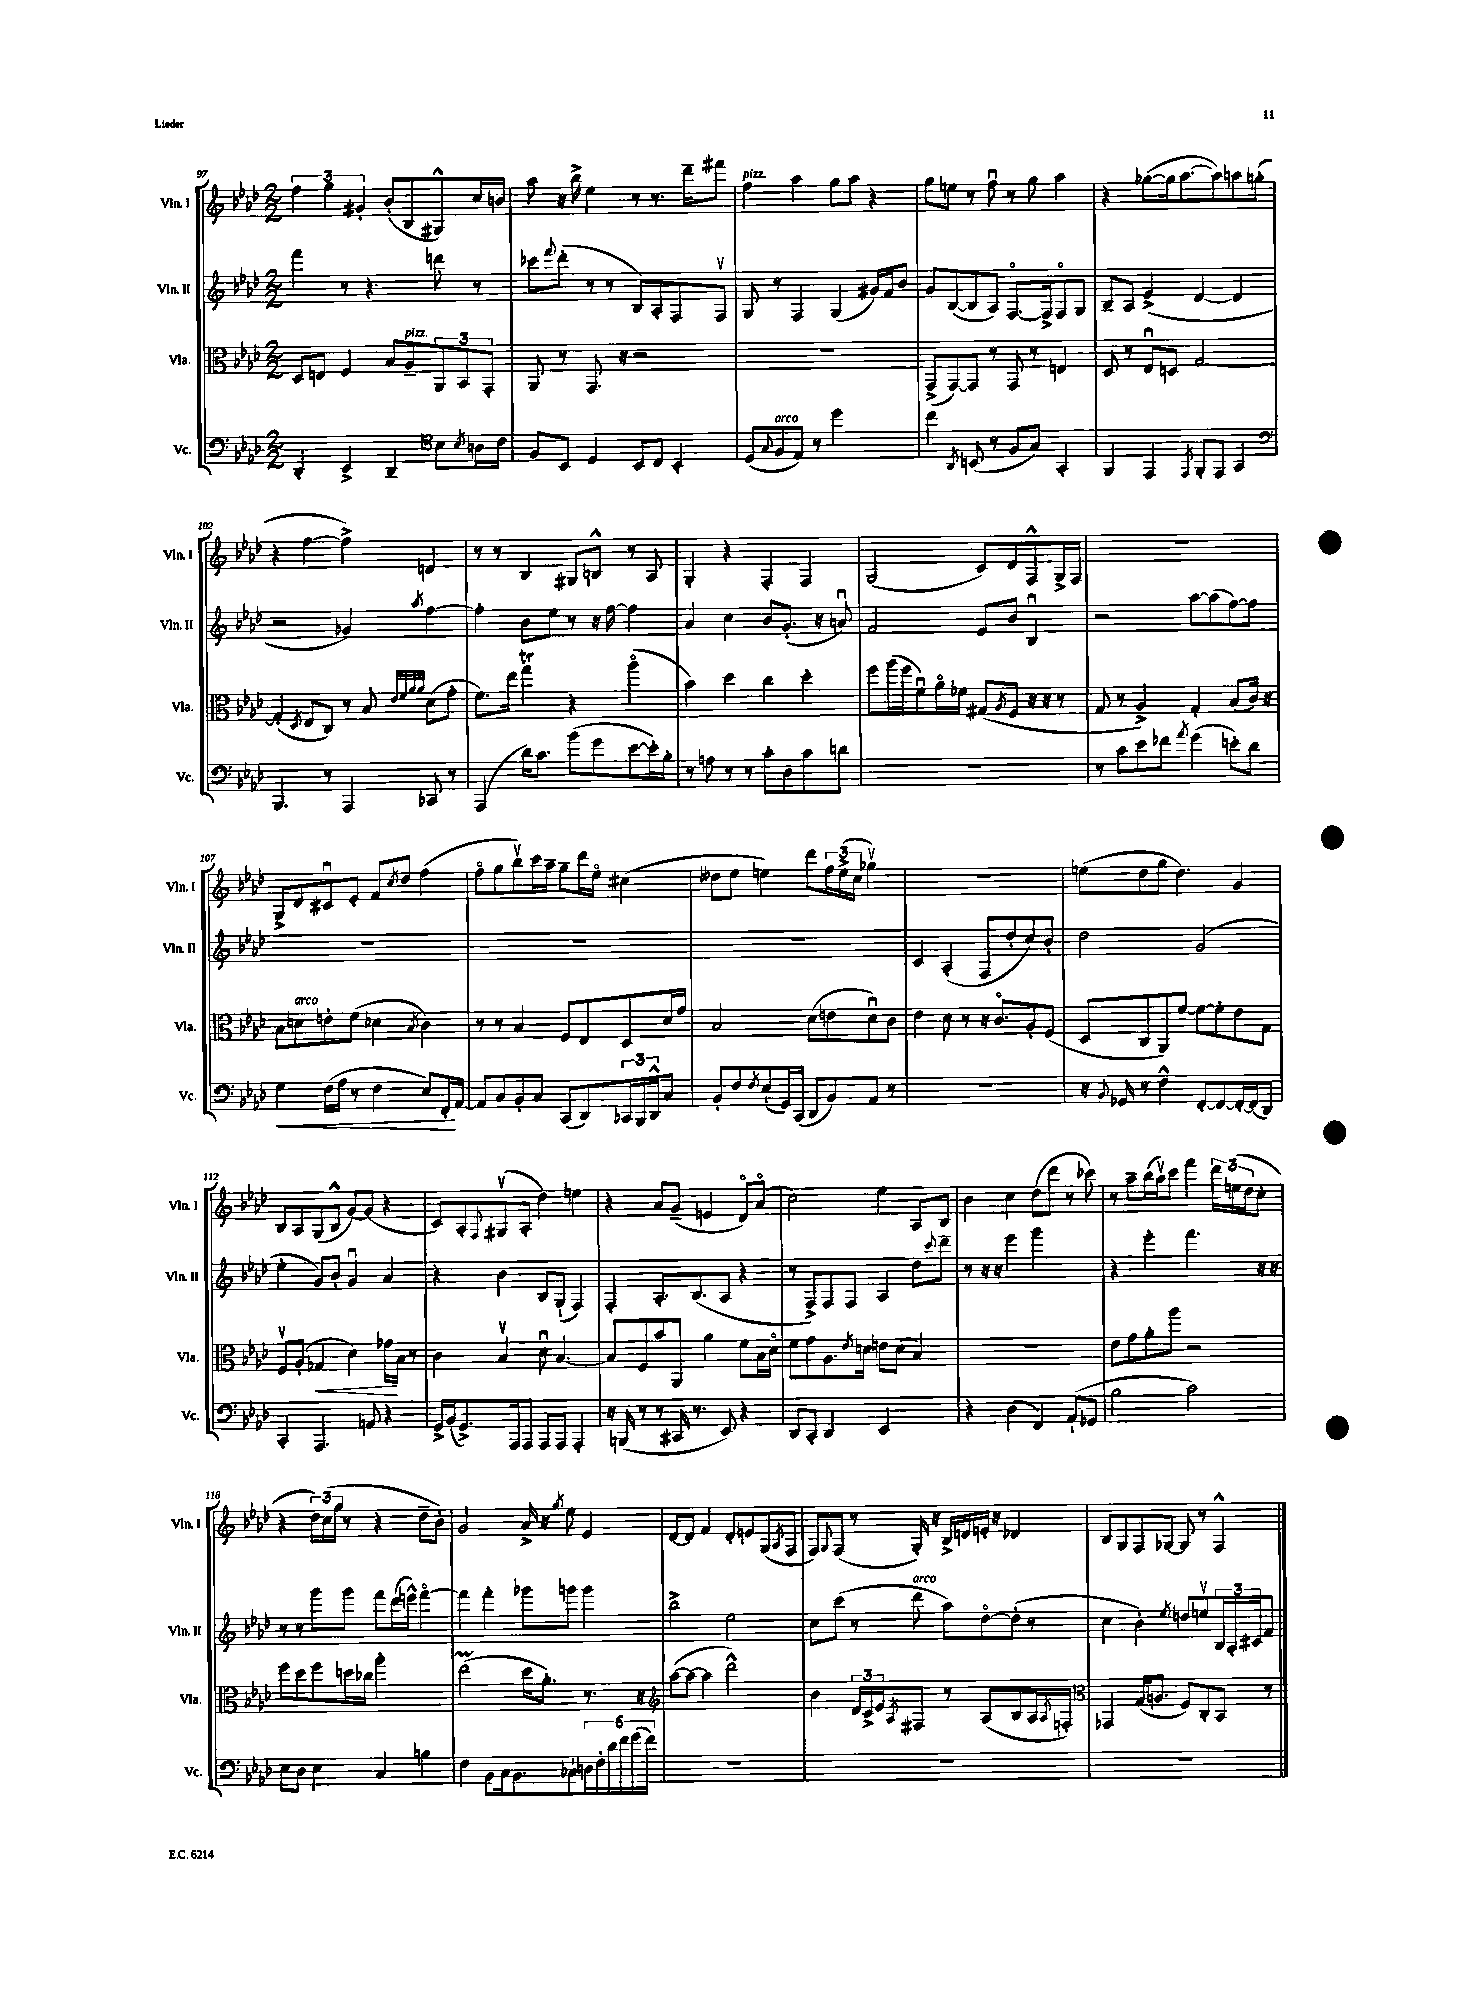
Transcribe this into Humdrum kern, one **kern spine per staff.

**kern	**kern	**kern	**kern
*staff4	*staff3	*staff2	*staff1
*clefF4	*clefC3	*clefG2	*clefG2
*k[b-e-a-d-]	*k[b-e-a-d-]	*k[b-e-a-d-]	*k[b-e-a-d-]
*M2/2	*M2/2	*M2/2	*M2/2
4DD-'	8D-	4fff	6ff
.	8E	.	.
.	.	.	6gg
4EE-^	4F	8r	.
.	.	.	6g#'
.	.	4.r	.
4DD-~	8B-	.	(8b-'
.	8A-~	.	8B-
*clefC4	*	*	*
8B-	12AA-	8ddd	8G#^^)
.	12BB-	.	.
8qB-	.	.	.
16A	.	8r	16cc
.	12GG'	.	.
16c	.	.	16b
=	=	=	=
8F	8AA-	8ccc-	8aa-
.	.	8qqfff	.
8BB-	8r	(8ddd-'	16r
.	.	.	16bb-^
4D-	8.GG	8r	4ee-
.	.	8r	.
.	16r	.	.
8BB-	2r	8B-)	8r
8C	.	8A-'	8.r
4BB-'	.	8F	.
.	.	.	16ddd-~
.	.	8Fv	8fff#
=	=	=	=
(8D-	1r	8G	4ff
8qqG	.	.	.
8F	.	8r	.
8E-)	.	4F	4aa-
8r	.	.	.
2dd-	.	(4G	8gg
.	.	.	8aa-
.	.	16g#)	4r
.	.	16f	.
.	.	8b-	.
=	=	=	=
4cc	(8GG^	8g	8gg
.	[8GG)	([8B-	8ee
8qAA-	.	.	.
(8BB	8GG]	8B-]	8r
8r	8r	8A-)	8ffu
8F	8GG	[8.Fo	8r
8G)	8r	.	8gg
.	.	16F^]	.
4GG'	4E	8Fo	4aa-
.	.	8G	.
=	=	=	=
4FF	8D-	8B-~	4r
.	8r	8A-	.
4EE-	8E-u	(4e-^	([8gg-
.	8D	.	16gg-]
.	.	.	[8.aa-
8qEE-	.	.	.
8FF'	[2G	[4d-	.
8EE-	.	.	8aa-])
4GG	.	4d-]	8aa
.	.	.	(8gg'
=	=	=	=
*clefF4	*	*	*
4.BBB-	(4G']	2r	4r
.	8qD-	.	.
.	8E-	.	[4ff
8r	8C)	.	.
4AAA-	8r	4g-)	4ff^])
.	8B-	.	.
.	32qqe-	.	.
.	32qqf	.	.
.	32qqa-	.	.
.	32qqa-	8qaa-	.
8CC-	(8d-	[4ff	4d
8r	8g'	.	.
=	=	=	=
(4AAA-	8.f)	4ff']	8r
.	.	.	8r
.	16ee-	.	.
16d-)	4gg	8b-	4B-
8.c	.	.	.
.	.	8ee-	.
(8b-	4r	8r	8G#
8g	.	16r	8B^^
.	.	[16ff	.
[8e-	(4aa-o	4ff]	8r
16e-'])	.	.	8A-
16B-'	.	.	.
=	=	=	=
8r	4b-)	4a-	4G'
8A	.	.	.
8r	4dd-	4cc	4r
8r	.	.	.
8c'	4cc	8b-	4F'
8D-	.	(8.g'	.
8c	4dd-'	.	4F
.	.	16r	.
8d	.	8au)	.
=	=	=	=
1r	8ff	2f	(2G
.	(16aa-	.	.
.	16ff	.	.
.	8fu)	.	.
.	16a-o	.	.
.	16f-	.	.
.	(8G#	8e-	8c)
.	8qA-	.	.
.	8F	8b-	8d-
.	16r	4B-u	8F^^
.	16r	.	.
.	8r	.	16G^
.	.	.	16F
=	=	=	=
8r	8G	2r	1r
8c	8r	.	.
8e-	4A-^)	.	.
8f-	.	.	.
8qa-	.	.	.
(4g	4G'	[8aa-	.
.	.	(8aa-]	.
8e')	(8B-	[8ff)	.
8d-	16c)	8ff]	.
.	16r	.	.
=	=	=	=
4G	8B-	1r	8G^
.	8d	.	8d-
(16F	8e'	.	8c#u
16A-	.	.	.
8r	(8f	.	8e-'
4F	4d-	.	8f
.	.	.	8qcc
.	.	.	8dd-
.	8qB-	.	.
8E-)	4c)	.	(4ff
16FF'	.	.	.
[16AA-	.	.	.
=	=	=	=
8AA-]	8r	1r	8ffo
8C	8r	.	8gg
8BB-'	4B-	.	8bb-v)
8C	.	.	16ccc
.	.	.	16aa-~
(8CC	8F	.	8gg~
8DD-)	8E-	.	16ddd-
.	.	.	16ee-o
24CC-	8D-	.	(4cc#
24BBB-	.	.	.
24DD-^^	.	.	.
8C	16d-	.	.
.	16g	.	.
=	=	=	=
8BB-'	2B-	1r	8dd--
8F	.	.	8ee-
8qF	.	.	.
(8E-`	.	.	4ee)
16GG)	.	.	.
(16CC	.	.	.
8DD-	(8d-	.	8ddd-
8BB-)	8e	.	24ff
.	.	.	(24ee^
.	.	.	24cc
8AA-	8d-u)	.	4gg-v)
8r	8c	.	.
=	=	=	=
1r	4e-	4c	1r
.	8d-	(4A-'	.
.	8r	.	.
.	16r	8F	.
.	8.co	.	.
.	.	8dd-'	.
.	8A-'	8cc)	.
.	(8F	8b-'	.
=	=	=	=
16r	8D-	2dd-	(8ee
8qqBB-	.	.	.
16GG-	.	.	.
8r	8C	.	8dd-
4F^^	8AA-)	.	8gg
.	[8f	.	4.dd-)
[8FF'	8f_	(2g	.
8FF_	8f']	.	.
16FF'_	8e-	.	4g
(16FF]	.	.	.
8DD-)	8G	.	.
=	=	=	=
4CC'	8Fv	4ee-'	8B-
.	(8A-'	.	8A-
4.AAA-	4G-	8g)	(8G
.	.	8b-'	8B-^^
.	4d-)	4gu	[8g)
8AA	.	.	(8g]
4r	16g-	4a-	4r
.	16B-	.	.
.	8r	.	.
=	=	=	=
16GG^	4c	4r	8c)
(16BB-	.	.	.
8.GG^)	.	.	8A-'
.	.	.	8qqF
.	4B-v	4b-	(8G#v
16AAA-	.	.	.
8AAA-	.	.	8A-'
8AAA-	8d-u	8B-	4dd-)
8AAA-	[4.B-	(8G`	.
4AAA-'	.	4F)	4ee
=	=	=	=
16r	8B-]	4F'	4r
(16BBB	.	.	.
8r	8F	.	.
8r	8b-	8.A-'	8a-
16CC#	8AA-	.	(8g~
8.r	.	(8.B-	.
.	4a-	.	4e
8EE-)	.	8A-	.
4r	8f	4r	8d-o)
.	16B-	.	(8a-o
.	16d-o	.	.
=	=	=	=
8DD-	8f	8r	2cc)
8CC'	8g	8F^)	.
4DD-	8.A-	8F	.
.	.	8F	.
.	8qe-	.	.
.	16d	.	.
2EE-	8e	4A-	4ee-
.	(8d	.	.
.	4B-)	8dd-	8A-
.	.	8qqccc	.
.	.	8ddd-~	8B-
=	=	=	=
4r	1r	8r	4b-
.	.	16r	.
.	.	16r	.
(4D-	.	4eee-	4cc
4FF)	.	2ggg	(8dd-
.	.	.	8ddd-
(8AA-`	.	.	8r
8GG-	.	.	8ccc-)
=	=	=	=
2B-	8e-	4r	8r
.	8g	.	8aa-~
.	8a-'	4eee-'	(16bb-
.	.	.	16aa-v)
.	8aa-	.	8ccc
2c)	2r	4.fff	4fff
.	.	.	24ddd-
.	.	.	(24ee
.	.	.	24dd-
.	.	16r	8cc'
.	.	16r	.
=	=	=	=
8E-	8ff	8r	4r
8D-	8dd-	8r	.
4E-	8ff	8ggg	24dd-)
.	.	.	(24cc
.	.	.	24gg
.	16dd	8ggg	8r
.	16cc-	.	.
4C	2aa-'	8fff	4r
.	.	(16ddd-	.
.	.	16eee^^)	.
4B	.	[4fffo	8dd-~
.	.	.	8b-')
=	=	=	=
4F	(2ee-	4fff]	2g
8BB-	.	4fff'	.
16C	.	.	.
8.BB-	.	.	.
.	16dd-	8ggg-	16a-^
.	8.a-')	.	16r
.	.	.	8qgg
8C-`	.	8ggg	8ee-
24D	8.r	4ggg	4e-
24F'	.	.	.
24d-	.	.	.
24f	.	.	.
(24g	.	.	.
.	16r	.	.
24f)	.	.	.
=	=	=	=
*	*clefG2	*	*
1r	([8aa-	2bb-^	[8d-
.	8aa-_	.	8d-]
.	4aa-]	.	4f
.	2ddd-^^)	2ee-	8d-'
.	.	.	8e
.	.	.	(8G
.	.	.	8qA-
.	.	.	8F
=	=	=	=
1r	4b-	8cc	8F)
.	.	.	8qqG
.	.	(8ccc	(8F
.	24d-	8r	8r
.	24c^	.	.
.	24e-	.	.
.	8qA-	.	.
.	8F#	8ddd-	16G')
.	.	.	16r
.	8r	8aa-)	16B-^
.	.	.	16d
.	(8A-	[8dd-o	16e'
.	.	.	16r
.	8B-	(8dd-']	4d-
.	16A-	8r	.
.	8qA-	.	.
.	16F')	.	.
=	=	=	=
*	*clefC3	*	*
1r	4GG-	4cc	8B-
.	.	.	8G
.	(16G	4b-')	8F
.	8.A	.	.
.	.	.	[8G-
.	.	8qee-	.
.	8F)	8dd	8G-]
.	8C'	8eev	8r
.	8BB-	24B-	4F^^
.	.	24A-'	.
.	.	24c#	.
.	8r	8f	.
==	==	==	==
*-	*-	*-	*-
